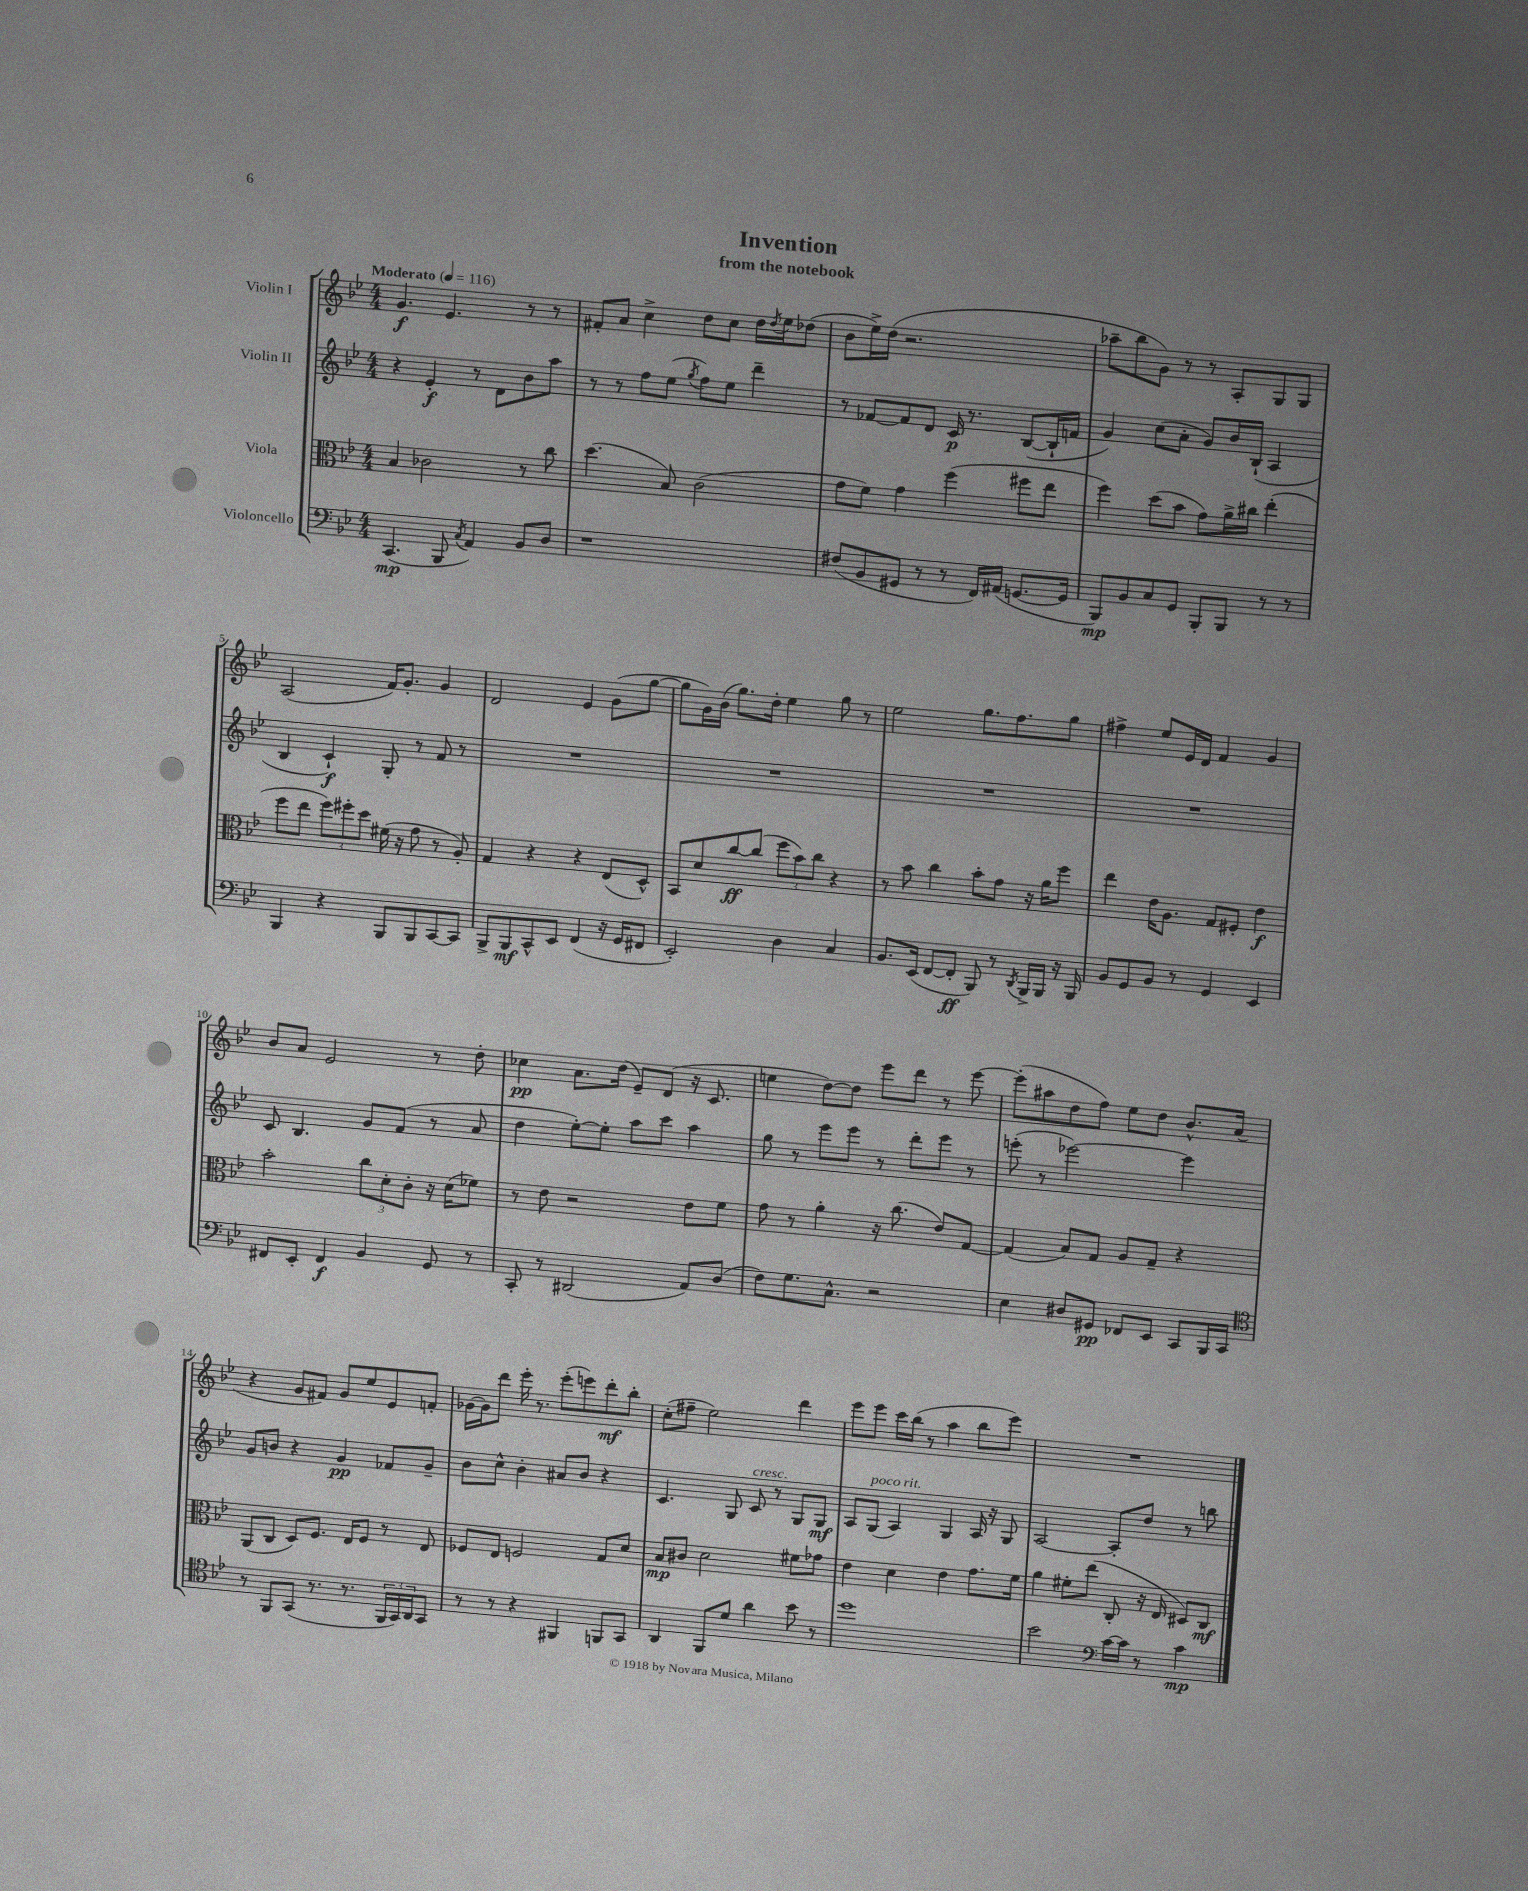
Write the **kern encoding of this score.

**kern	**kern	**kern	**kern
*staff4	*staff3	*staff2	*staff1
*clefF4	*clefC3	*clefG2	*clefG2
*k[b-e-]	*k[b-e-]	*k[b-e-]	*k[b-e-]
*M4/4	*M4/4	*M4/4	*M4/4
*MM116	*MM116	*MM116	*MM116
(4.CC	4B-	4r	4.g
.	2c-	4e-'	.
8BBB-	.	.	4.e-
8qC	.	.	.
4AA)	.	8r	.
.	.	8d	.
8BB-	8r	8b-	8r
8D	8cc	8aa	8r
=	=	=	=
1r	(4.dd	8r	8f#'
.	.	8r	8a
.	.	8ff	4cc^
.	8B-)	(8ee-	.
.	.	8qgg	.
.	(2c	8ff)	8dd
.	.	8ee-	8cc
.	.	4ddd~	16dd
.	.	.	8qdd
.	.	.	16ee-
.	.	.	(8dd-
=	=	=	=
(8F#	8g	8r	8b-
8BB-	8f)	[8f-	16ee-^)
.	.	.	(16dd
8GG#	4g	8f-]	2.r
8r	.	8d	.
8r	(4ff	16c	.
.	.	8.r	.
16FF)	.	.	.
(16AA#	.	.	.
[8.GG	8ff#	([8B-	.
.	8ee-	16B-`]	.
16GG]	.	16f	.
=	=	=	=
8BBB-)	4ff)	4g)	8aa-~
8BB-	.	.	8bb-
8C	(8dd	(8cc	8g)
8GG	8b-	8a'	8r
8BBB-'	8g)	8g)	8r
8BBB-	16a^	16b-	8A'
.	16cc#	(16B-`	.
8r	(4ee-'	4A	8G
8r	.	.	8G
=	=	=	=
4BBB-	8ff	4B-	(2A
.	8ee-	.	.
4r	12ff)	4c`)	.
.	12ff#'	.	.
.	12dd	.	.
8BBB-	(16f#	8G'	16f)
.	16r	.	8.g'
8BBB-	8g	8r	.
[8CC	8r	8f	4g
8CC]	8A')	8r	.
=	=	=	=
8BBB-^	4G	1r	2d
8BBB-	.	.	.
8CC^^	4r	.	.
8EE-	.	.	.
(4FF	4r	.	4e-
16r	(8E-	.	(8g
16GG	.	.	.
8FF#	8D^^)	.	[8gg
=	=	=	=
2EE-')	8BB-	1r	8gg]
.	8d	.	16g)
.	.	.	(16b-
.	[8cc	.	8.gg)
.	(8cc]	.	.
.	.	.	16dd'
4D	12ff	.	4ee-
.	12b-)	.	.
.	12cc	.	.
4C	4r	.	8gg
.	.	.	8r
=	=	=	=
8.BB-	8r	1r	2ee-
.	8b-	.	.
(16EE-	.	.	.
[8FF	4cc	.	.
8FF']	.	.	.
8BBB-)	8b-'	.	8.gg
8r	8g	.	.
.	.	.	8.ff
8qDD	.	.	.
16BBB-^	16r	.	.
16BBB-	16a	.	.
16r	8ff	.	8gg
16BBB-	.	.	.
=	=	=	=
8BB-	4ee-	1r	4ff#^
8GG	.	.	.
8BB-	16e-	.	8ee-
.	8.A	.	.
8r	.	.	16e-
.	.	.	16d
4GG	8G	.	4f
.	8F#'	.	.
4EE-	4e-	.	4g
=	=	=	=
8FF#	2b-'	8c	8b-
8EE-'	.	4.B-	8a
4FF#	.	.	2e-
4BB-	12cc	8g	.
.	12d'	.	.
.	.	(8f	.
.	12c'	.	.
8GG	16r	8r	8r
.	(16d	.	.
8r	8f-)	8a	8dd'
=	=	=	=
8CC'	8r	4dd	4cc-
8r	8e-	.	.
(2DD#	2r	[8ee-')	8.a
.	.	8ee-']	.
.	.	.	(16dd
.	.	8aa	8e-~)
.	.	8ccc	(8d
8AA)	8e-	4aa	16r
.	.	.	8.c
(8D	8f	.	.
=	=	=	=
8F)	8g	8gg	4ee
8.G	8r	8r	.
.	4a'	8eee-	[8dd)
8.C^^	.	.	.
.	.	8eee-	8dd]
2r	16r	8r	8eee-
.	(8.cc	.	.
.	.	8ddd'	8ddd
.	8e-)	8eee-	8r
.	[8G	8r	[8eee-
=	=	=	=
4E-	(4G]	(8eee'	(8eee-']
.	.	8r	8aa#
8D#	8B-)	[2eee-)	8dd
8GG#	8G	.	8ff)
8FF-	8A	.	8ee-
8EE-	8G~	.	8dd
8CC	4r	4eee-]	8.b-^^
16BBB-	.	.	.
16CC	.	.	(16a
=	=	=	=
*clefC4	*	*	*
8r	(8AA	8g	4r
8FF	8C	8b	.
(8GG	8D)	4r	8g
8.r	8.F	.	8f#)
.	.	4g	8g
8.r	16E-	.	.
.	8F	.	8ee-
24FF	8r	8f-	8e-
24GG)	.	.	.
24AA	.	.	.
8GG	8E-	8g~	8f'
=	=	=	=
8r	8F-	8b-	[16g-
.	.	.	16g-]
8r	8E-	8cc^^	8ddd
4r	2F	4b-'	16eee-'
.	.	.	8.r
4FF#	.	8a#	(8eee-'
.	.	8b-	8eee)
8FF	8G	4r	8ddd'
8GG	8d	.	8bb-'
=	=	=	=
4AA	8B-	4.c	(8cc'
.	8c#	.	8ff#~
8FF	2d	.	2ee-)
8d	.	8G	.
4a	.	8c	.
.	.	8r	.
8b-	8f#	8G	4ddd
8r	8g-	8G	.
=	=	=	=
1dd	4e-	8A	8eee-
.	.	(8G	8eee-
.	4d	4A)	16ccc
.	.	.	(16bb-
.	.	.	8r
.	4e-	4G	4aa
.	8.g	16A	8bb-
.	.	16r	.
.	.	8G	8eee-)
.	16f	.	.
=	=	=	=
2b-	4a	[2A	1r
.	8f#'	.	.
.	(8ee-	.	.
*clefF4	*	*	*
[16c	8C'	8A']	.
16c]	.	.	.
8r	16r	8dd	.
.	16E-	.	.
4c	8D#)	8r	.
.	8C	8bb	.
==	==	==	==
*-	*-	*-	*-
